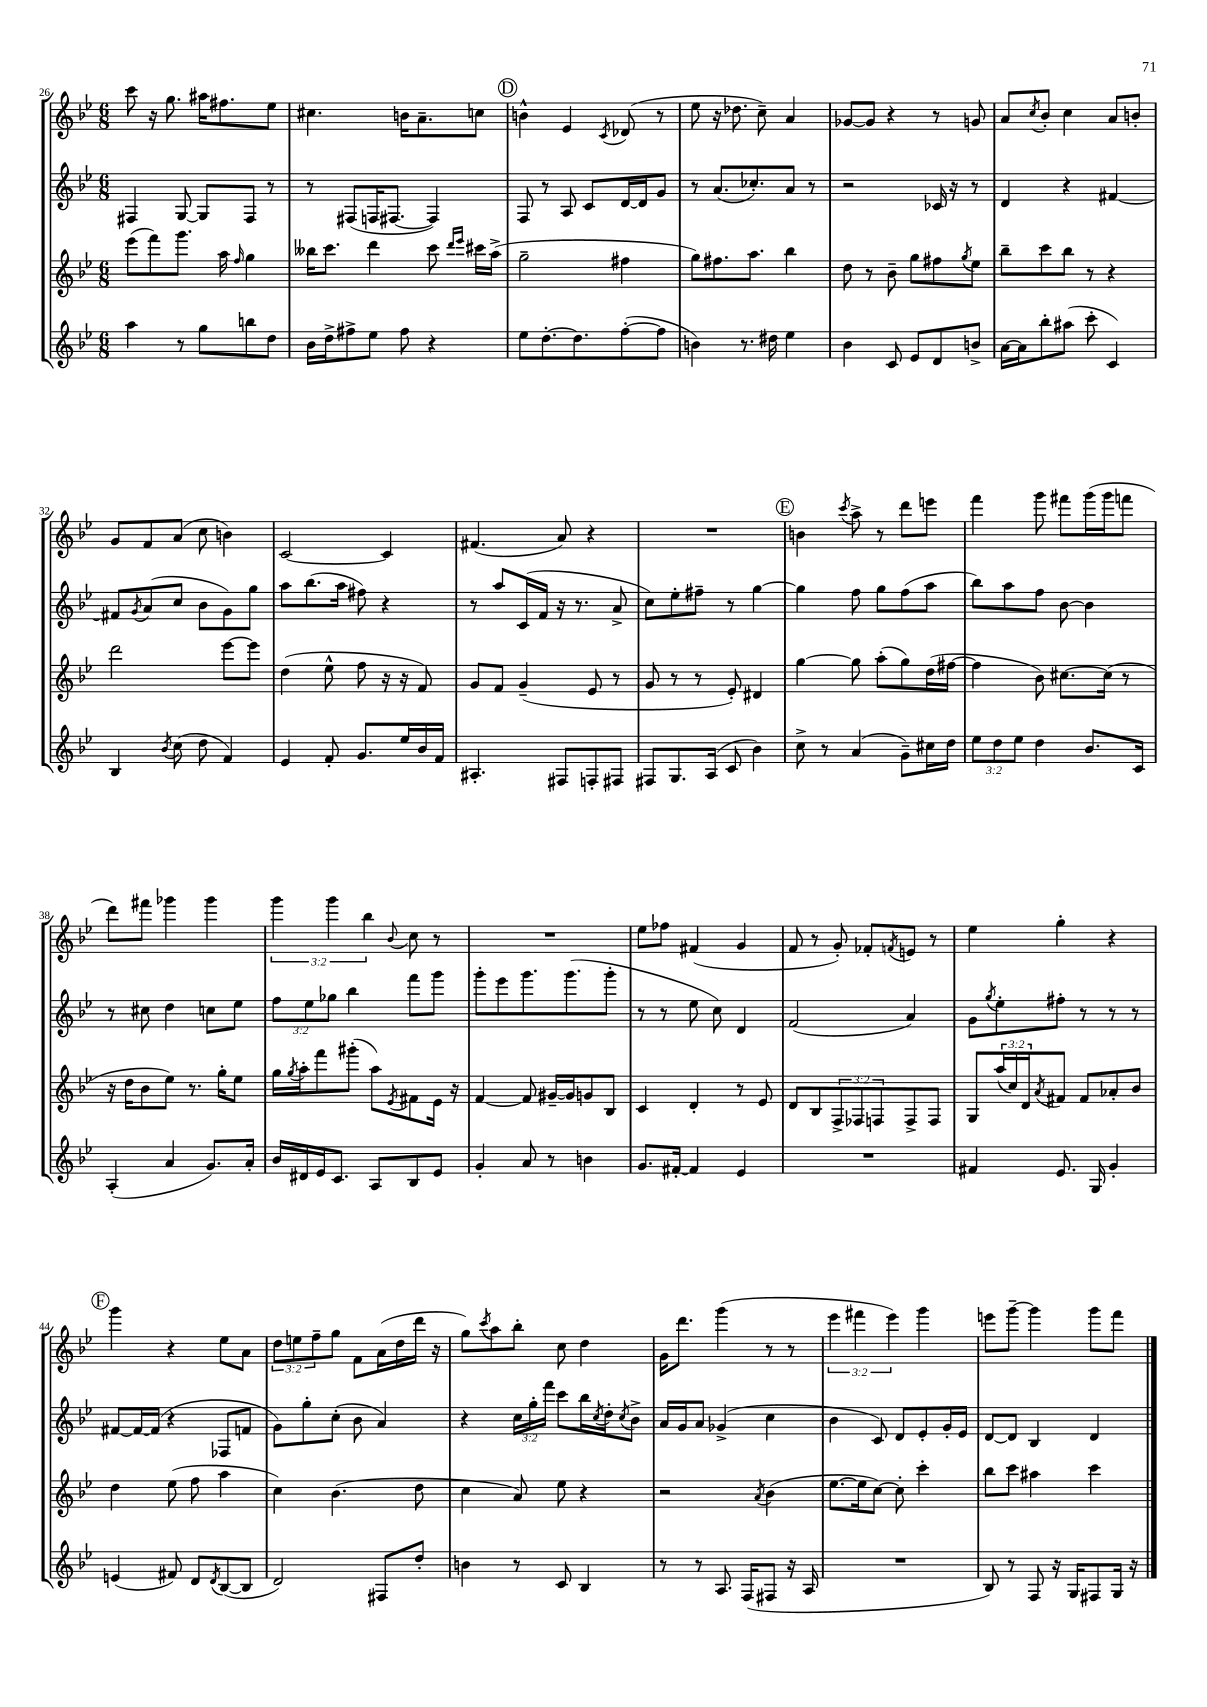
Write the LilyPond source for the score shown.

<<
\new StaffGroup <<
\new Staff = "s0" {
    \clef treble \key bes \major \numericTimeSignature \time 6/8 \override Staff.TupletNumber.text = #tuplet-number::calc-fraction-text
    c'''8 r16 g''8. ais''16 fis''8. ees''8 |
    cis''4. b'16 a'8.-- c''8 |
    \mark \markup { \circle "D" } b'4-^ ees'4 \acciaccatura { c'8 } des'8( r8 |
    ees''8 r16 des''8. c''8--) a'4 |
    ges'8~ ges'8 r4 r8 g'8 |
    a'8 \acciaccatura { c''8 } bes'8-. c''4 a'8 b'8-. |
    g'8 f'8 a'8( c''8 b'4) |
    c'2~ c'4 |
    fis'4.( a'8) r4 |
    R2. |
    \mark \markup { \circle "E" } b'4 \acciaccatura { c'''8 } a''8-> r8 d'''8 e'''8 |
    f'''4 g'''8 fis'''8 g'''16( g'''16 f'''8 |
    d'''8) fis'''8 ges'''4 ges'''4 |
    \tuplet 3/2 { g'''4 g'''4 bes''4 } \appoggiatura { bes'8 } c''8 r8 |
    R2. |
    ees''8 fes''8 fis'4( g'4 |
    f'8 r8 g'8-.) fes'8-. \acciaccatura { f'8 } e'8 r8 |
    ees''4 g''4-. r4 |
    \mark \markup { \circle "F" } g'''4 r4 ees''8 a'8 |
    \tuplet 3/2 { d''8 e''8 f''8-- } g''8 f'8 a'16( d''16 d'''16 r16 |
    g''8) \acciaccatura { c'''8 } a''8 bes''8-. c''8 d''4 |
    g'16 d'''8. g'''4( r8 r8 |
    \tuplet 3/2 { ees'''4 fis'''4 ees'''4) } g'''4 |
    e'''8 g'''8~-- g'''4 g'''8 f'''8 \bar "|." |
}
\new Staff = "s1" {
    \clef treble \key bes \major \numericTimeSignature \time 6/8 \override Staff.TupletNumber.text = #tuplet-number::calc-fraction-text
    fis4 g8~ g8 fis8 r8 |
    r8 fis8( f16 fis8.~ fis4) |
    \mark \markup { \circle "D" } f8 r8 a8 c'8 d'16~ d'16 g'8 |
    r8 a'8.( ces''8.-.) a'8 r8 |
    r2 ces'16 r16 r8 |
    d'4 r4 fis'4~ |
    fis'8 \acciaccatura { g'8 } a'8( c''8 bes'8 g'8) g''8 |
    a''8 bes''8.( a''16 fis''8) r4 |
    r8 a''8 c'16( f'16 r16 r8. a'8-> |
    c''8) ees''8-. fis''8-- r8 g''4~ |
    \mark \markup { \circle "E" } g''4 f''8 g''8 f''8( a''8 |
    bes''8) a''8 f''8 bes'8~ bes'4 |
    r8 cis''8 d''4 c''8 ees''8 |
    \tuplet 3/2 { f''8 ees''8 ges''8 } bes''4 f'''8 g'''8 |
    g'''8-. ees'''8 g'''8. g'''8.( g'''8-. |
    r8 r8 ees''8 c''8) d'4 |
    f'2( a'4) |
    g'8 \acciaccatura { g''8 } ees''8-. fis''8-. r8 r8 r8 |
    \mark \markup { \circle "F" } fis'8~ fis'16~ fis'16( r4 fes8 f'8 |
    g'8) g''8-. c''8-.( bes'8 a'4) |
    r4 \tuplet 3/2 { c''16 g''16-. f'''16 } c'''8 bes''16 \acciaccatura { c''8 } d''16-. \acciaccatura { c''8 } bes'8-> |
    a'16 g'16 a'8 ges'4->( c''4 |
    bes'4 c'8) d'8 ees'8-. g'16-. ees'16 |
    d'8~ d'8 bes4 d'4 \bar "|." |
}
\new Staff = "s2" {
    \clef treble \key bes \major \numericTimeSignature \time 6/8 \override Staff.TupletNumber.text = #tuplet-number::calc-fraction-text
    ees'''8( f'''8) g'''8. a''16 \grace { f''16 } g''4 |
    beses''16 c'''8. d'''4 c'''8 \grace { d'''16 ees'''16 } cis'''16 a''16->( |
    \mark \markup { \circle "D" } g''2-- fis''4 |
    g''8) fis''8. a''8. bes''4 |
    d''8 r8 bes'8-- g''8 fis''8 \acciaccatura { g''8 } ees''8 |
    bes''8-- c'''8 bes''8 r8 r4 |
    d'''2 ees'''8~ ees'''8 |
    d''4( ees''8-^ f''8 r16 r16 f'8) |
    g'8 f'8 g'4--( ees'8 r8 |
    g'8 r8 r8 ees'8-.) dis'4 |
    \mark \markup { \circle "E" } g''4~ g''8 a''8-.( g''8) d''16( fis''16~ |
    fis''4 bes'8) cis''8.~ cis''16( r8 |
    r16 d''16 bes'8 ees''8) r8. g''16-. ees''8 |
    g''16 \acciaccatura { g''8 } a''16-. f'''8 gis'''8-.( a''8) \acciaccatura { ees'8 } fis'8 ees'16 r16 |
    f'4~ f'8 gis'16~-- gis'16 g'8 bes8 |
    c'4 d'4-. r8 ees'8 |
    d'8 bes8 \tuplet 3/2 { f8-> fes8 f8 } f8-> f8 |
    g8 \tuplet 3/2 { a''16( c''16) d'16 } \acciaccatura { a'8 } fis'8 fis'8 aes'8-. bes'8 |
    \mark \markup { \circle "F" } d''4 ees''8( f''8 a''4 |
    c''4) bes'4.( d''8 |
    c''4 a'8) ees''8 r4 |
    r2 \acciaccatura { a'8 } bes'4( |
    ees''8.~ ees''16 c''8~) c''8-. c'''4-. |
    bes''8 c'''8 ais''4 c'''4 \bar "|." |
}
\new Staff = "s3" {
    \clef treble \key bes \major \numericTimeSignature \time 6/8 \override Staff.TupletNumber.text = #tuplet-number::calc-fraction-text
    a''4 r8 g''8 b''8 d''8 |
    bes'16 d''16-> fis''8-> ees''8 fis''8 r4 |
    \mark \markup { \circle "D" } ees''8 d''8.~-. d''8. f''8~-.( f''8 |
    b'4) r8. dis''16 ees''4 |
    bes'4 c'8 ees'8 d'8 b'8-> |
    a'16~ a'16 bes''8-. ais''8( c'''8-. c'4) |
    bes4 \acciaccatura { bes'8 } c''8( d''8 f'4) |
    ees'4 f'8-. g'8. ees''16 bes'16 f'16 |
    ais4.-. fis8 f8-. fis8 |
    fis8 g8. a16( c'8 bes'4) |
    \mark \markup { \circle "E" } c''8-> r8 a'4( g'8--) cis''16 d''16 |
    \tuplet 3/2 { ees''8 d''8 ees''8 } d''4 bes'8. c'16 |
    a4-.( a'4 g'8.) a'16-. |
    bes'16 dis'16 ees'16 c'8. a8 bes8 ees'8 |
    g'4-. a'8 r8 b'4 |
    g'8. fis'16~-. fis'4 ees'4 |
    R2. |
    fis'4 ees'8. g16 g'4-. |
    \mark \markup { \circle "F" } e'4( fis'8) d'8 \acciaccatura { d'8 } bes8~( bes8 |
    d'2) fis8 d''8-. |
    b'4 r8 c'8 bes4 |
    r8 r8 a8. f16( fis8 r16 a16 |
    R2. |
    bes8) r8 f8 r16 g16 fis8 g16 r16 \bar "|." |
}
>>
>>
\layout { \context { \Score currentBarNumber = #26 } }
